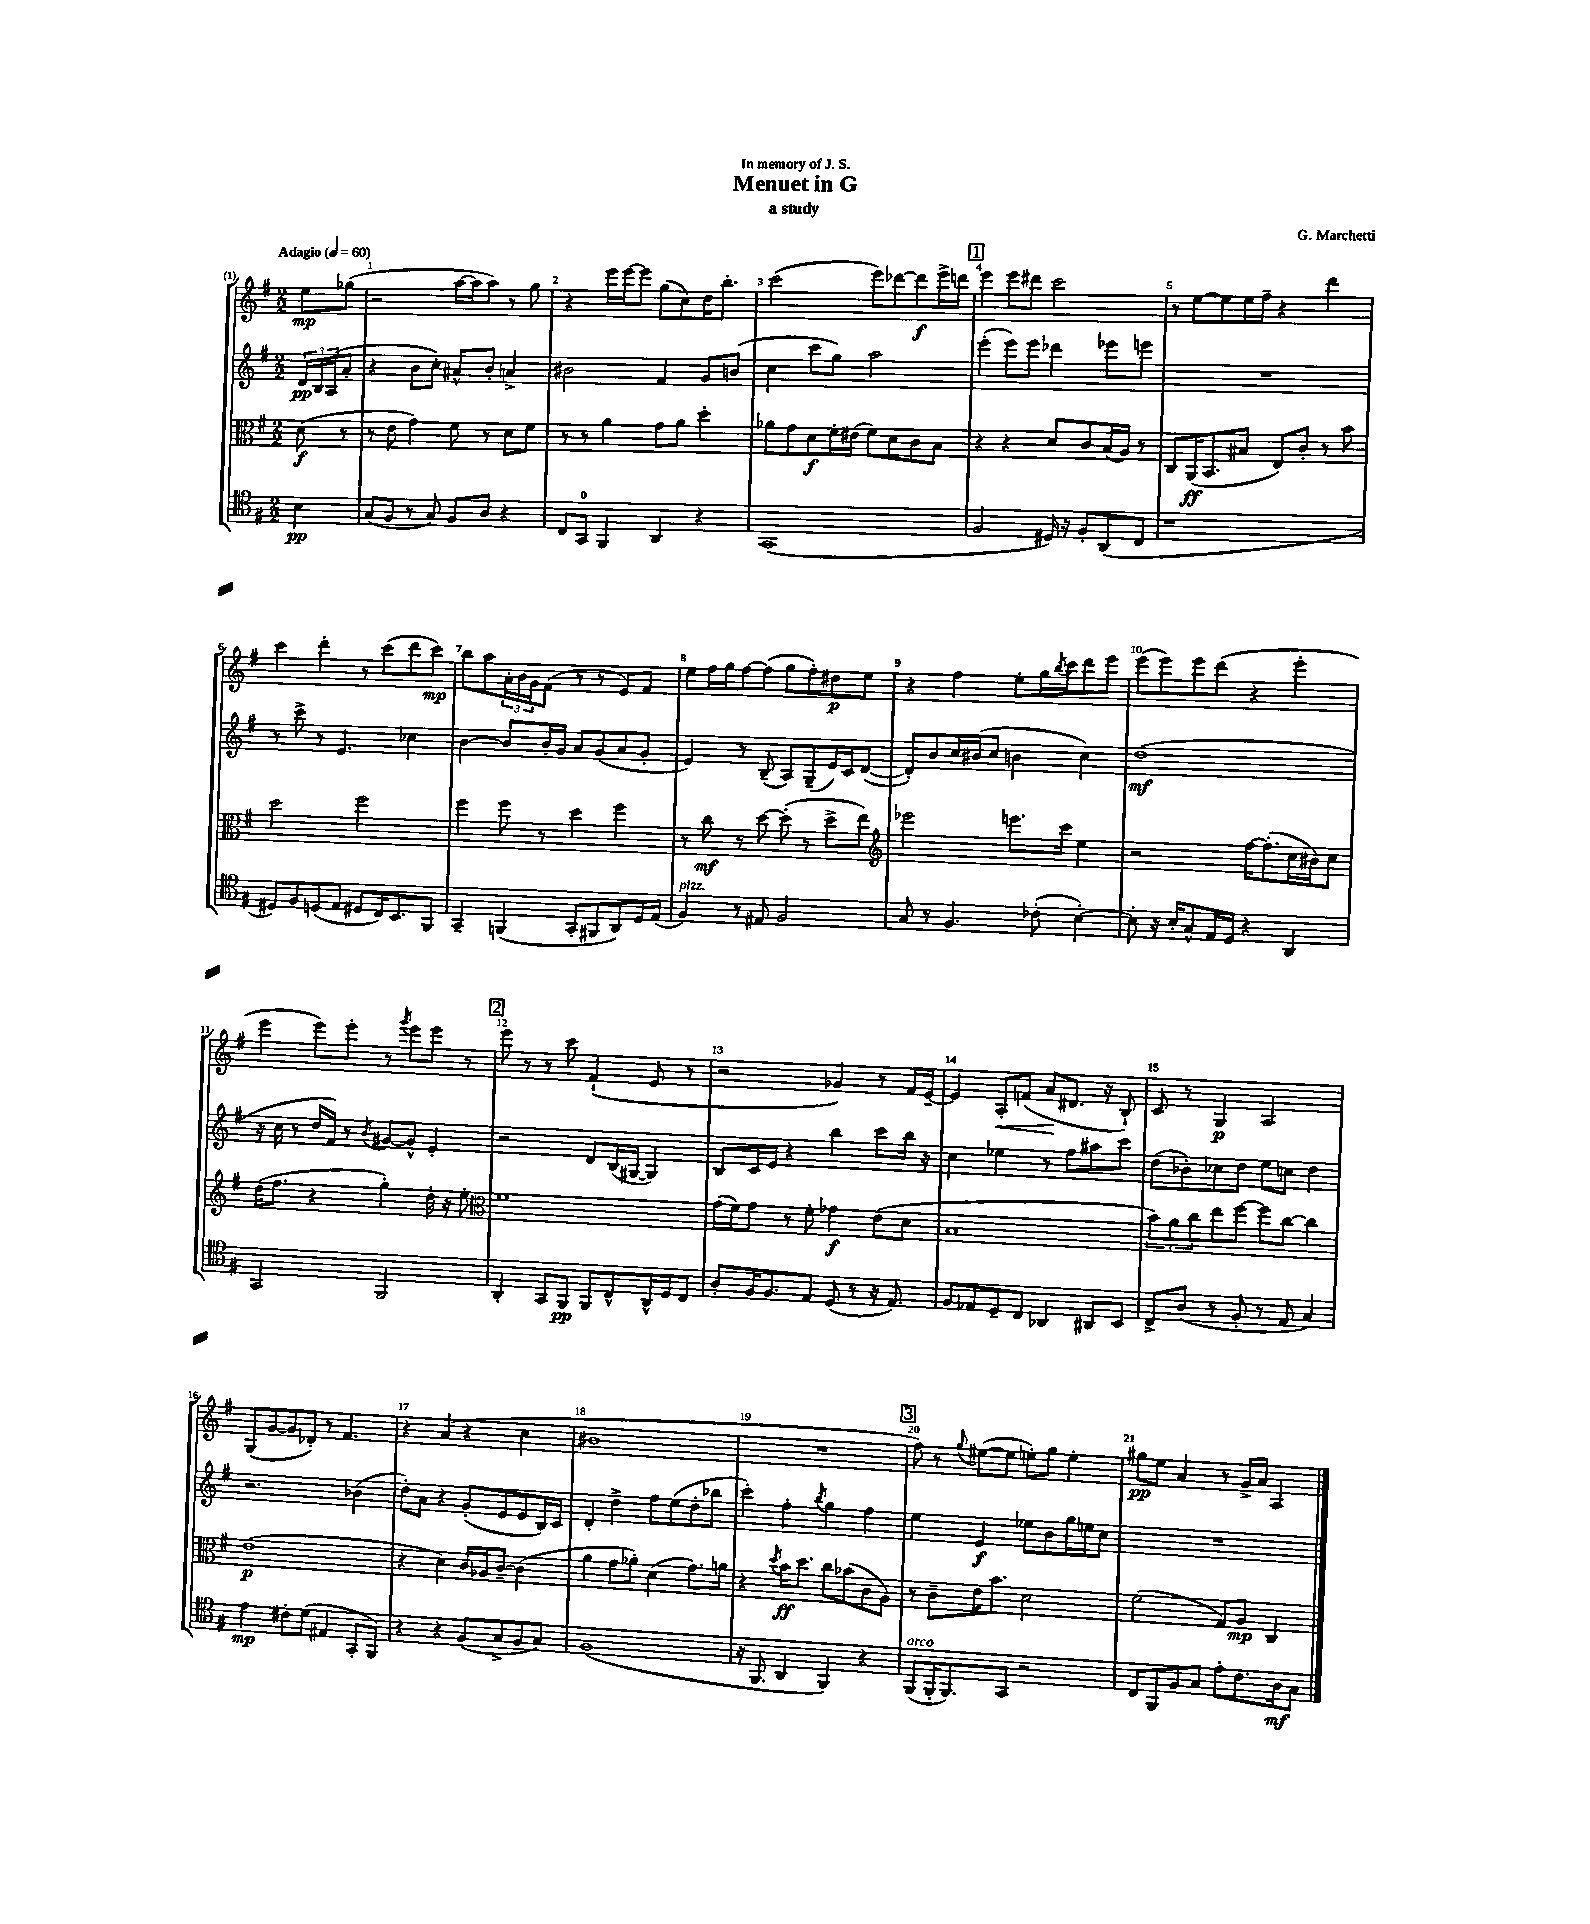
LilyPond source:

\header { title = "Menuet in G" composer = "G. Marchetti" subtitle = "a study" dedication = "In memory of J. S." }
<<
\new StaffGroup <<
\new Staff = "s0" {
    \clef treble \key g \major \numericTimeSignature \time 2/2 \partial 4 \tempo "Adagio" 4 = 60
    e''8\mp ges''8( |
    r2 a''16~ a''16 a''8) r8 g''8 |
    r4 e'''16 e'''16~ e'''8 g''8( c''8) d''16 b''8.-. |
    c'''2( e'''8) des'''8~ des'''8\f e'''16-> d'''16 |
    \mark \markup { \box "1" } e'''4 e'''8 dis'''8 c'''2 |
    r8 e''8~ e''8 e''16 fis''16-- r4 d'''4 |
    c'''4 d'''4-. r8 c'''8( d'''8 c'''8\mp) |
    b''8 a''8 \tuplet 3/2 { a'16-. b'16 g'16 } fis'8( r8 r8 e'8) fis'8 |
    e''8 fis''16 g''16 fis''8~ fis''8( g''8 fis''8-.) dis''8\p e''8 |
    r4 fis''4 e''8-. g''16 \acciaccatura { b''8 } c'''16 d'''8 e'''8 |
    e'''8( e'''8) e'''8 d'''8( r4 e'''4-. |
    e'''4 e'''8) e'''8-. r8 \acciaccatura { g'''8 } e'''8 e'''8 r8 |
    \mark \markup { \box "2" } e'''8 r8 r8 c'''8 fis'4-!( e'8 r8 |
    r2 ges'4) r8 fis'16 e'16~-- |
    e'4 a8-.\< f'8( a'8\! dis'8. r16 b8-!) |
    c'8 r8 g4\p a2 |
    g8( g'8~ g'8 des'8-.) r8 fis'4. |
    r4 a'4( r4 c''4 |
    bis'1 |
    R1 |
    \mark \markup { \box "3" } fis''8) r8 \appoggiatura { g''8 } eis''8~( eis''8 e''8-.) g''8 e''4-. |
    gis''8\pp e''8 a'4 r8 g'16-> a'16 a4 \bar "|." |
}
\new Staff = "s1" {
    \clef treble \key g \major \numericTimeSignature \time 2/2 \partial 4
    \tuplet 3/2 { d'16\pp b16 a16( } a'8-. |
    r4 b'8 c''8-.) ais'8-^ b'8-. a'4-> |
    bis'2 fis'4 g'8 b'8( |
    c''4 c'''8 g''8) a''2 |
    \mark \markup { \box "1" } e'''4-.( e'''8) e'''8 des'''4 ees'''8 e'''8 |
    R1 |
    r8 c'''8-> r8 e'4. ces''4 |
    b'4~ b'8 b'16-. g'16 a'8 g'8( a'8 g'8-. |
    e'4) r8 b8--( a8) g8--( e'16) c'16 d'8~( |
    d'8-.) b'8 c''16 bis'16( c''8 b'4 c''4) |
    d''1\mf( |
    r16 c''16 r8 d''16 fis'16) r8 \acciaccatura { b'8 } gis'8~ gis'8-^ e'4-. |
    \mark \markup { \box "2" } r2 d'8 b16( gis16~ gis4) |
    b8 c'16 e'16 r4 b''4 c'''8 b''16 r16 |
    c''4 ees''4 r8 fis''8 ais''8 c'''8 |
    d''8( bes'8-.) ces''8 d''8 e''8 c''8 d''4 |
    r2. bes'4( |
    d''8-.) a'8 r4 g'8-.( e'8 e'8 b16) c'16 |
    d'4-. d''4-> fis''8 e''8( d''8-. bes''8 |
    c'''4-.) fis''4-. \acciaccatura { b''8 } g''4 fis''4 |
    \mark \markup { \box "3" } e''4 e'4\f ees''8 b'8 g''16 e''16 c''8 |
    R1 \bar "|." |
}
\new Staff = "s2" {
    \clef alto \key g \major \numericTimeSignature \time 2/2 \partial 4
    d'8\f( r8 |
    r8 e'8 g'4) fis'8 r8 d'8 fis'8 |
    r8 r8 a'4 g'8 a'8 d''4-. |
    aes'8 g'8 d'8\f fis'16-. eis'16( fis'8) d'8 c'8 b8 |
    \mark \markup { \box "1" } r4 r4 d'8 c'8 b16( a16) r8 |
    c8 a,16\ff( b,8. bis8 e8) c'8-. r8 b'8 |
    d''2 fis''2 |
    fis''4 fis''8 r8 d''4 fis''4 |
    r8 c''8\mf r8 d''8~ d''8-.( r8 d''8-> e''8) |
    \clef treble ees'''2 e'''8. c'''16 e''4 |
    r2 fis''16~ fis''8.-.( c''16 bis'16) c''8 |
    d''16( fis''8. r4 g''4-.) d''16-. r16 e''8-. |
    \mark \markup { \box "2" } \clef alto fis'1 |
    g'16( fis'16) g'8 r8 fis'8-. ges'4\f e'8( d'8 |
    b1 |
    \tuplet 3/2 { b'8) a'8 c''8 } e''8 fis''8~ fis''8 c''8~ c''4 |
    e'1\p( |
    r4 d'4) c'16 aes16 c'8~-- c'4( |
    a'4 g'8 aes'8-.) d'4( g'8.) a'16 |
    r4 \acciaccatura { d''8 } b'16\ff d''8. c''8 bes'8( c'8 a8) |
    \mark \markup { \box "3" } r8 c'8-- e'16 b'8. d'2 |
    fis'2( g8) a8\mp c4 \bar "|." |
}
\new Staff = "s3" {
    \clef tenor \key g \major \numericTimeSignature \time 2/2 \partial 4
    b4\pp |
    g8( fis8 r8 g8) fis8 a8 r4 |
    c8 g,8-0 fis,4 a,4 r4 |
    g,1( |
    \mark \markup { \box "1" } fis2 dis16) r16 fis8-. a,8( c8 |
    r1 |
    dis8) fis8 d8( e8 dis8 c16) b,8. fis,8 |
    g,4-- f,4( g,8-. fis,8 a,8) d16 e16( |
    fis4^\markup { \italic "pizz." }) r8 eis8 fis2 |
    g8 r8 fis4. ces'8-.( b4~-.) |
    b8-. r16 b16-. g8-^ e16 d16 r4 a,4 |
    g,2 fis,2 |
    \mark \markup { \box "2" } a,4-. g,8 fis,8\pp fis,8 c8-^ a,16-^ d16 c8 |
    a8-. fis16 fis8. e8 d8( r8 r16 e8.) |
    fis8 ees8 d8-- c8 aes,4 ais,8 b,8 |
    c8-> a8( r8 fis8-. r8 e8 g4) |
    e'4\mp cis'8-. d'8( eis4 g,8-. fis,8) |
    r4 r4 fis8( g8-> fis8 g8) |
    fis1( |
    r16 fis,8. a,4 fis,4) r4 |
    \mark \markup { \box "3" } fis,8^\markup { \italic "arco" }( fis,16-. fis,8.) g,8 r2 |
    c8 fis,8 fis8 g8 e'8-. c'8. a16\mf g8 \bar "|." |
}
>>
>>
\layout { \context { \Score \override BarNumber.break-visibility = ##(#f #t #t) barNumberVisibility = #all-bar-numbers-visible } }
